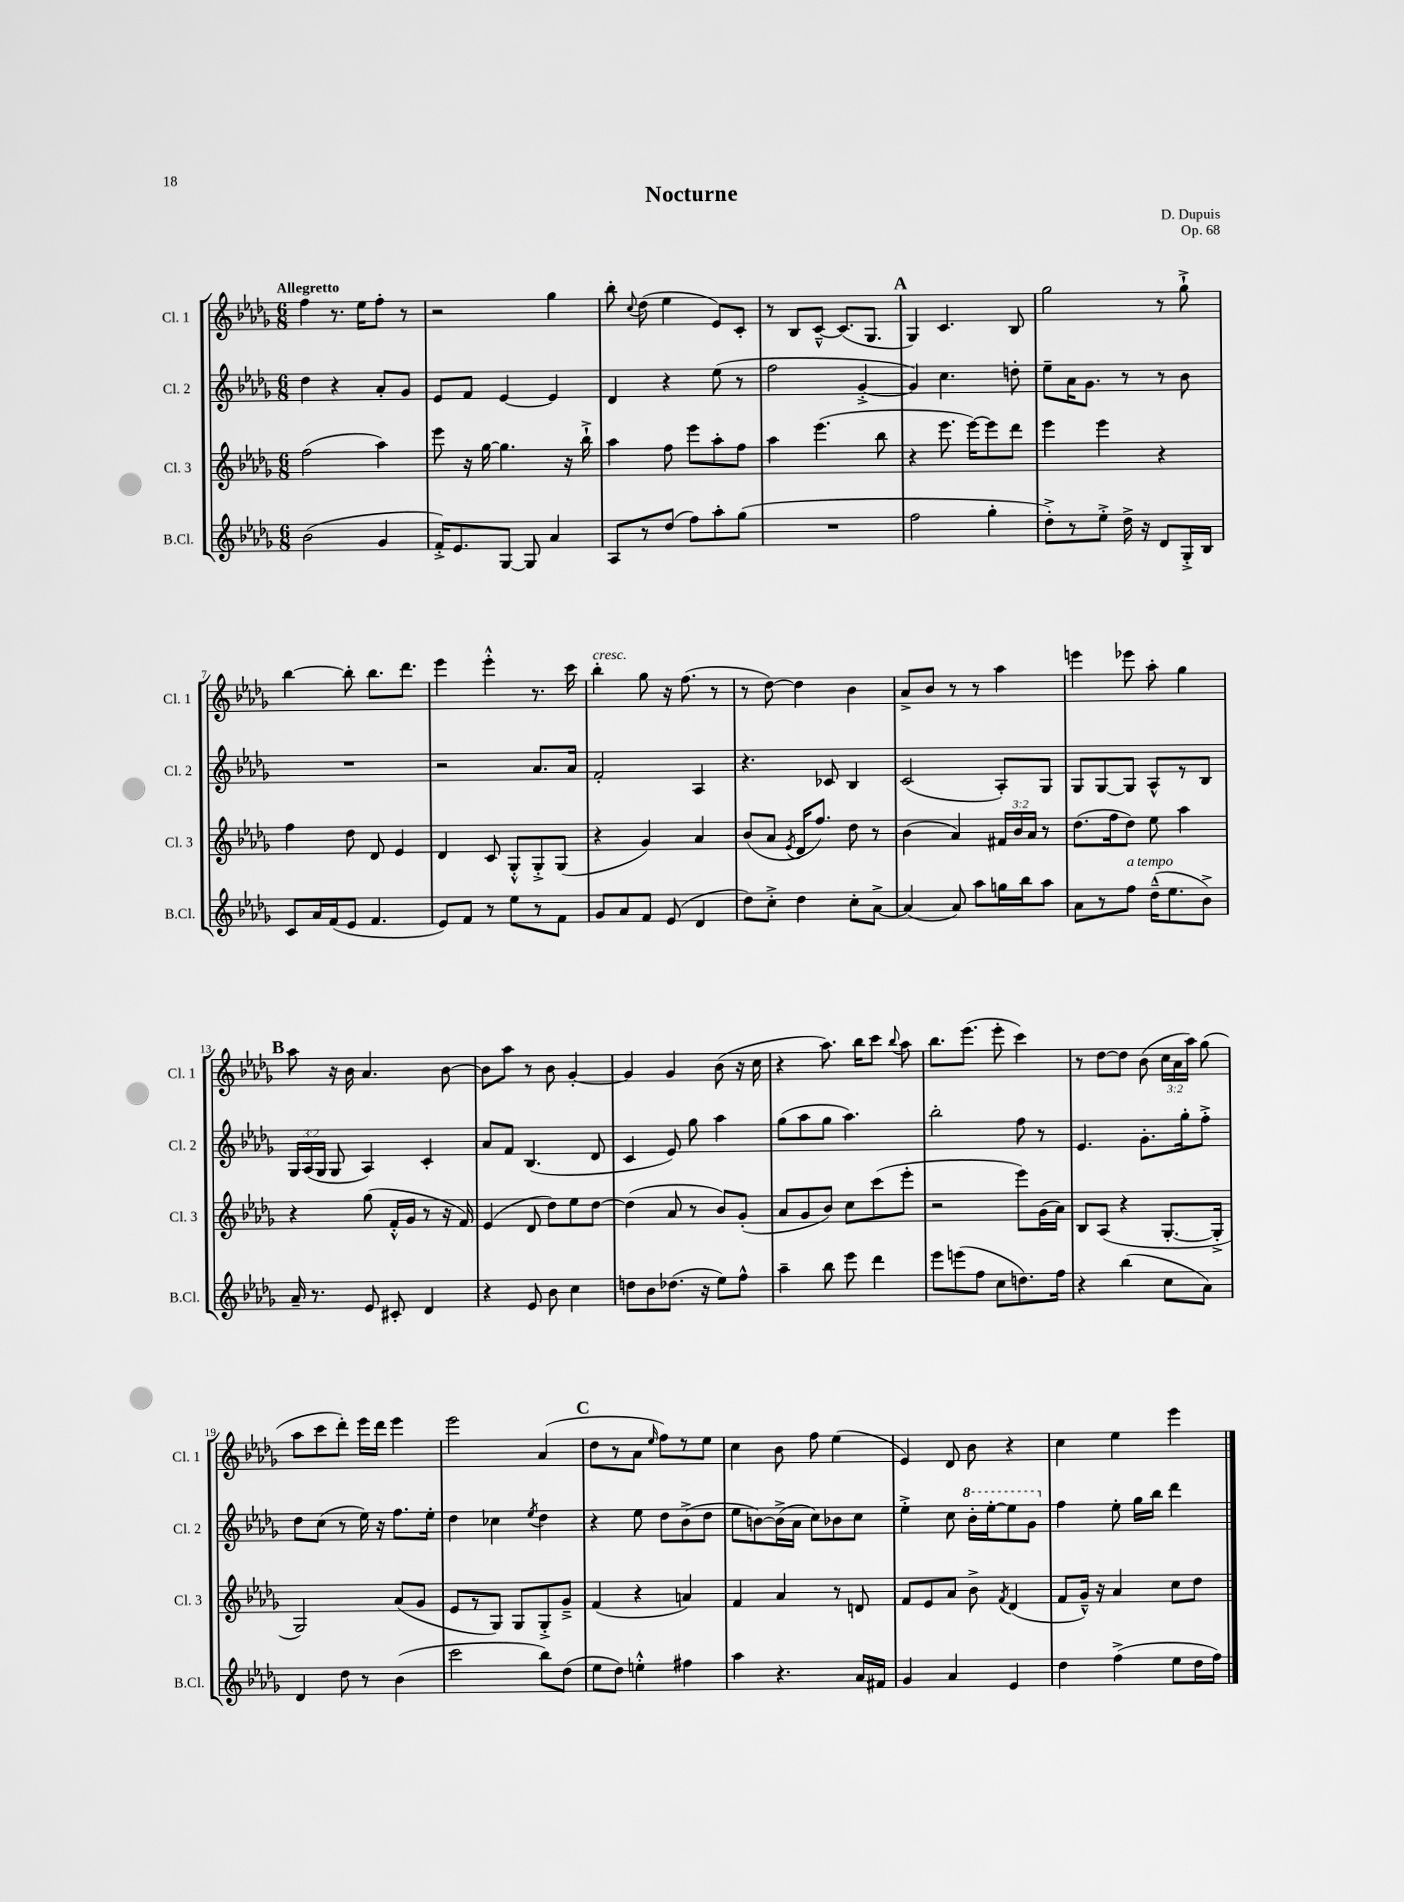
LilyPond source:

\header { title = "Nocturne" composer = "D. Dupuis" opus = "Op. 68" }
<<
\new StaffGroup <<
\new Staff = "s0" \with { instrumentName = "Cl. 1" shortInstrumentName = "Cl. 1" } {
    \clef treble \key des \major \numericTimeSignature \time 6/8 \override Staff.TupletNumber.text = #tuplet-number::calc-fraction-text \tempo "Allegretto"
    \autoBeamOff f''4 r8. ees''16[ f''8]-. r8 |
    r2 ges''4 |
    bes''8-. \appoggiatura { c''8 } des''8( ees''4 ees'8[) c'8]-. |
    r8 bes8[ c'8]~---^ c'8.[( ges8.] |
    \mark \markup { \bold "A" } ges4) c'4. bes8 |
    ges''2 r8 ges''8-!-> |
    bes''4~ bes''8-. bes''8.[ des'''8.] |
    ees'''4 ees'''4-.-^ r8. c'''16 |
    bes''4-.^\markup { \italic "cresc." } ges''8 r16 f''8.( r8 |
    r8 des''8~) des''4 bes'4 |
    aes'8[-> bes'8] r8 r8 aes''4 |
    e'''4 ees'''8 aes''8-. ges''4 |
    \mark \markup { \bold "B" } aes''8 r16 bes'16 aes'4. bes'8~ |
    bes'8[ aes''8] r8 bes'8 ges'4~-. |
    ges'4 ges'4 bes'8( r16 c''16 |
    r4 aes''8.) bes''16[ c'''8] \appoggiatura { bes''8 } aes''8 |
    bes''8.[ ees'''8.]( ees'''8-. c'''4) |
    r8 des''8[~ des''8] bes'8( \tuplet 3/2 { c''16[ aes'16 aes''16]) } ges''8( |
    aes''8[ c'''8 des'''8]-.) ees'''16[ des'''16] ees'''4 |
    ees'''2 aes'4( |
    \mark \markup { \bold "C" } des''8[ r8 aes'8] \grace { ees''16 } f''8[) r8 ees''8] |
    c''4 bes'8 f''8 ees''4( |
    ees'4) des'8 bes'8 r4 |
    c''4 ees''4 ees'''4 \bar "|." |
}
\new Staff = "s1" \with { instrumentName = "Cl. 2" shortInstrumentName = "Cl. 2" } {
    \clef treble \key des \major \numericTimeSignature \time 6/8 \override Staff.TupletNumber.text = #tuplet-number::calc-fraction-text
    \autoBeamOff des''4 r4 aes'8[-. ges'8] |
    ees'8[ f'8] ees'4~ ees'4 |
    des'4 r4 ees''8( r8 |
    f''2 ges'4~-.-> |
    \mark \markup { \bold "A" } ges'4) c''4. d''8-. |
    ees''8[-- aes'16 ges'8.] r8 r8 bes'8 |
    R2. |
    r2 aes'8.[ aes'16] |
    f'2-. aes4 |
    r4. ces'8 bes4 |
    c'2( aes8[-.) ges8] |
    ges8[ ges8~ ges8] aes8[-^ r8 bes8] |
    \mark \markup { \bold "B" } \tuplet 3/2 { ges16[ aes16( ges16] } ges8 aes4) c'4-. |
    aes'8[ f'8] bes4.( des'8 |
    c'4 ees'8) ges''8 aes''4 |
    ges''8[( aes''8 ges''8] aes''4.) |
    bes''2-. f''8 r8 |
    ees'4. ges'8.[-. ges''16-. f''8]-.-> |
    des''8[ c''8]( r8 ees''16) r16 f''8.[ ees''16]-. |
    des''4 ces''4 \acciaccatura { ees''8 } des''4 |
    \mark \markup { \bold "C" } r4 ees''8 des''8[ bes'8->( des''8] |
    ees''8[ b'8~) b'16->( aes'16] c''8[) bes'8 c''8] |
    ees''4-.-> c''8 \ottava #1 bes''16[-. ees'''16~-. ees'''8 ges''8] \ottava #0 |
    f''4 ees''8-. ges''16[ bes''16] des'''4 \bar "|." |
}
\new Staff = "s2" \with { instrumentName = "Cl. 3" shortInstrumentName = "Cl. 3" } {
    \clef treble \key des \major \numericTimeSignature \time 6/8 \override Staff.TupletNumber.text = #tuplet-number::calc-fraction-text
    \autoBeamOff f''2( aes''4) |
    ees'''8 r16 ges''16~ ges''4. r16 bes''16-!-> |
    aes''4 f''8 ees'''8[ aes''8-. f''8] |
    aes''4 ees'''4.( bes''8 |
    \mark \markup { \bold "A" } r4 ees'''8. ees'''16[~) ees'''8 des'''8] |
    ees'''4 ees'''4 r4 |
    f''4 des''8 des'8 ees'4 |
    des'4 c'8 ges8[-.-^ ges8-.-> ges8]( |
    r4 ges'4) aes'4 |
    bes'8[( aes'8] \acciaccatura { ees'8 } des'16[ f''8.]) des''8 r8 |
    bes'4( aes'4) \tuplet 3/2 { fis'16[ bes'16 aes'16] } r8 |
    des''8.[( f''16 des''8]) ees''8 aes''4 |
    \mark \markup { \bold "B" } r4 ges''8( f'16[-.-^ ges'16] r8 r16 f'16) |
    ees'4( des'8 des''8[) ees''8 des''8]~ |
    des''4( aes'8 r8 bes'8[) ges'8]-.( |
    aes'8[ ges'8 bes'8]) c''8[ c'''8( ees'''8]-. |
    r2 ees'''8[) ges'16( aes'16]) |
    bes8[ aes8]( r4 ges8.[~-. ges16]-.-> |
    ges2) aes'8[( ges'8] |
    ees'8[ r8 ges8]) ges8[ ges8-.-> ges'8]---> |
    \mark \markup { \bold "C" } f'4( r4 a'4) |
    f'4 aes'4 r8 d'8 |
    f'8[ ees'8 aes'8] bes'8-> \acciaccatura { f'8 } des'4( |
    f'8[ ges'16]---^) r16 aes'4 c''8[ des''8] \bar "|." |
}
\new Staff = "s3" \with { instrumentName = "B.Cl." shortInstrumentName = "B.Cl." } {
    \clef treble \key des \major \numericTimeSignature \time 6/8
    \autoBeamOff bes'2( ges'4 |
    f'16[-.->) ees'8. ges8]~ ges8 aes'4 |
    aes8[ r8 des''8]( f''8[) aes''8-. ges''8]( |
    R2. |
    \mark \markup { \bold "A" } f''2 ges''4-. |
    des''8[-.->) r8 ees''8]-.-> des''16-> r16 des'8[ ges16-.-> bes16] |
    c'8[ aes'16 f'16( ees'8] f'4. |
    ees'8[) f'8] r8 ees''8[ r8 f'8] |
    ges'8[ aes'8 f'8] ees'8( des'4 |
    des''8[) c''8]-.-> des''4 c''8[-. aes'8]~-> |
    aes'4( aes'8) aes''8[ g''16 bes''16 aes''8] |
    aes'8[ r8 f''8]^\markup { \italic "a tempo" } des''16[---^( ees''8. bes'8]->) |
    \mark \markup { \bold "B" } aes'16-- r8. ees'8 cis'8-. des'4 |
    r4 ees'8 bes'8 c''4 |
    d''8[ bes'8 des''8.]( r16 ees''8[) f''8]-^ |
    aes''4-- bes''8 ees'''8 des'''4 |
    ees'''8[ e'''8( f''8] c''8[ d''8.) f''16] |
    r4 bes''4( c''8[ aes'8]) |
    des'4 des''8 r8 bes'4( |
    c'''2 bes''8[) des''8]( |
    \mark \markup { \bold "C" } ees''8[ des''8]) e''4-.-^ fis''4 |
    aes''4 r4. aes'16[ fis'16] |
    ges'4 aes'4 ees'4 |
    des''4 f''4->( ees''8[ des''16 f''16]) \bar "|." |
}
>>
>>
